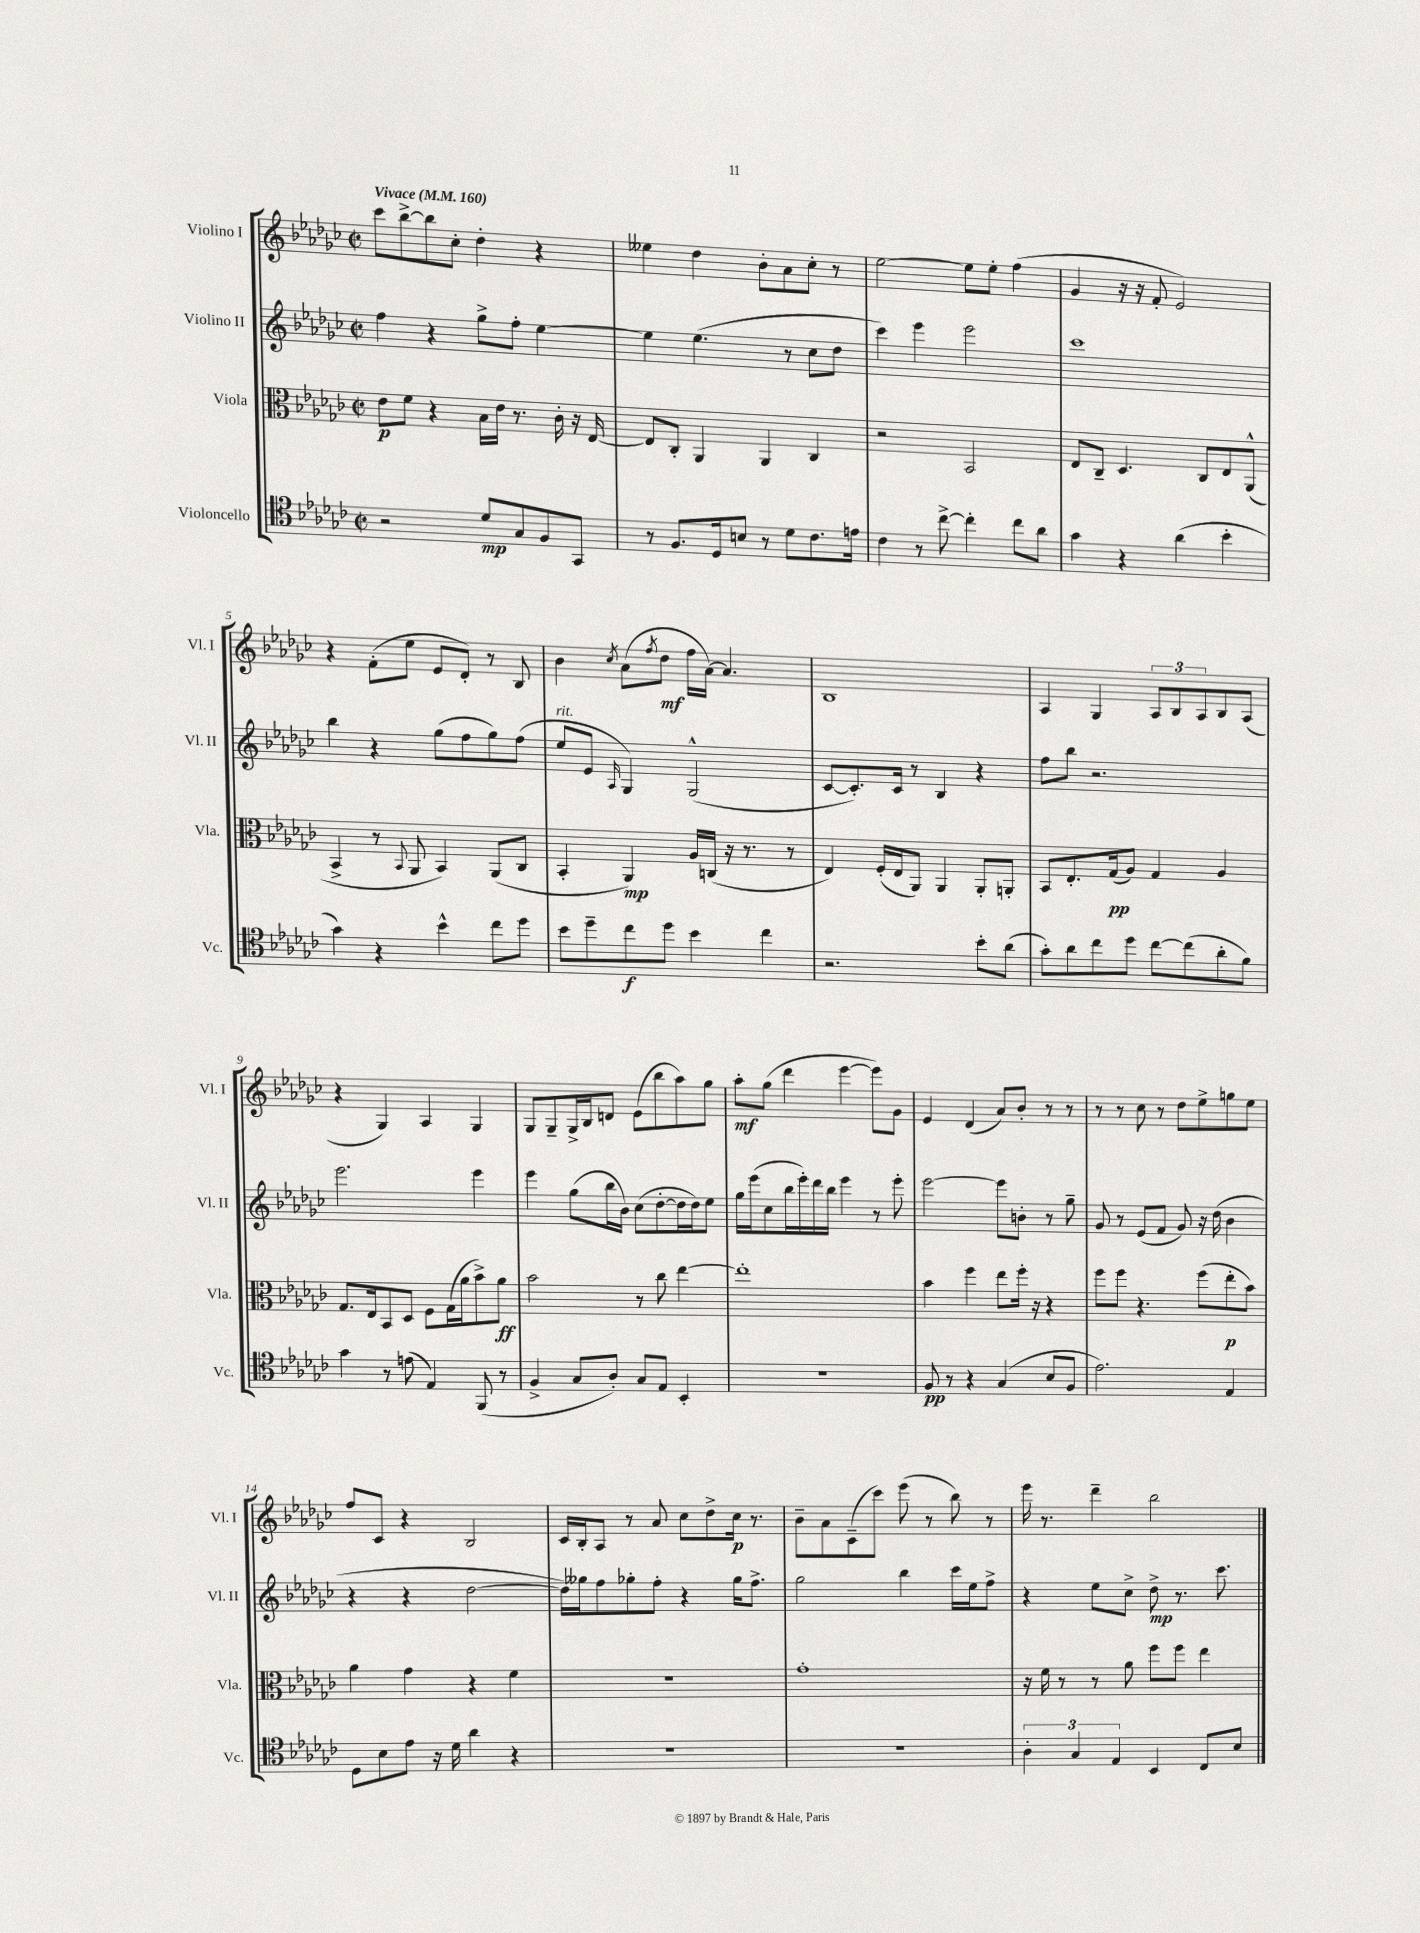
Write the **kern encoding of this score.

**kern	**dynam	**kern	**dynam	**kern	**dynam	**kern	**dynam
*part4	*part4	*part3	*part3	*part2	*part2	*part1	*part1
*staff4	*staff4	*staff3	*staff3	*staff2	*staff2	*staff1	*staff1
*I"Violoncello	*	*I"Viola	*	*I"Violino II	*	*I"Violino I	*
*I'Vc.	*	*I'Vla.	*	*I'Vl. II	*	*I'Vl. I	*
*clefC4	*	*clefC3	*	*clefG2	*	*clefG2	*
*k[b-e-a-d-g-c-]	*	*k[b-e-a-d-g-c-]	*	*k[b-e-a-d-g-c-]	*	*k[b-e-a-d-g-c-]	*
*M2/2	*	*M2/2	*	*M2/2	*	*M2/2	*
*met(c|)	*	*met(c|)	*	*met(c|)	*	*met(c|)	*
*MM160	*	*MM160	*	*MM160	*	*MM160	*
=1	=1	=1	=1	=1	=1	=1	=1
!	!	!	!	!	!	!LO:TX:a:B:t=Vivace	!
2r	.	8e-\L	p	4ff\	.	8ccc-\L	.
.	.	8f\J	.	.	.	[8bb-^\	.
.	.	4r	.	4r	.	8bb-\]	.
.	.	.	.	.	.	8cc-'\J	.
8d-/L	mp	16B-\LL	.	8gg-^\L	.	4dd-'\	.
.	.	16e-\JJ	.	.	.	.	.
8G-/	.	8.r	.	8ff'\J	.	.	.
8F/	.	.	.	[4ee-\	.	4r	.
.	.	16c-'\	.	.	.	.	.
8GG-/J	.	16r	.	.	.	.	.
.	.	[16E-/	.	.	.	.	.
=2	=2	=2	=2	=2	=2	=2	=2
8r	.	8E-/L]	.	4ee-\]	.	4ee--X\	.
8.F/L	.	8C-'/J	.	.	.	.	.
.	.	4AA-/	.	(4.ee-\	.	4dd-\	.
16D-/k	.	.	.	.	.	.	.
8Bn/J	.	.	.	.	.	.	.
8r	.	4AA-/	.	.	.	8b-'\L	.
8d-\L	.	.	.	8r	.	8a-\	.
8.c-\	.	4C-/	.	8cc-\L	.	8cc-'\J	.
.	.	.	.	8dd-\J	.	8r	.
16en\Jk	.	.	.	.	.	.	.
=3	=3	=3	=3	=3	=3	=3	=3
4c-\	.	2r	.	4ccc-\)	.	[2ee-\	.
8r	.	.	.	4eee-\	.	.	.
[8cc-^\	.	.	.	.	.	.	.
4cc-'\]	.	2BB-/	.	2eee-\	.	8ee-\L]	.
.	.	.	.	.	.	8ee-'\J	.
8cc-\L	.	.	.	.	.	(4ff\	.
8a-\J	.	.	.	.	.	.	.
=4	=4	=4	=4	=4	=4	=4	=4
4g-\	.	8E-/L	.	1ccc-	.	4g-/	.
.	.	8C-~/J	.	.	.	.	.
4r	.	4.D-/	.	.	.	16r	.
.	.	.	.	.	.	16r	.
.	.	.	.	.	.	8f'/	.
(4a-\	.	.	.	.	.	2e-/)	.
.	.	8C-/L	.	.	.	.	.
4b-'\	.	8E-/	.	.	.	.	.
.	.	(8AA-^^/J	.	.	.	.	.
!!LO:LB:g=z
=5	=5	=5	=5	=5	=5	=5	=5
4g-\)	.	4BB-^/	.	4bb-\	.	4r	.
4r	.	8r	.	4r	.	(8f'\L	.
.	.	8qqBB-/	.	.	.	.	.
.	.	8AA-/	.	.	.	8ee-\J	.
4b-^^\	.	4BB-/)	.	(8gg-\L	.	8e-/L	.
.	.	.	.	8ff\	.	8d-'/J)	.
8cc-\L	.	(8AA-/L	.	8gg-\)	.	8r	.
8dd-\J	.	8C-/J	.	(8ff\J	.	8B-/	.
=6	=6	=6	=6	=6	=6	=6	=6
!	!	!	!	!LO:TX:a:i:t=rit.	!	!	!
8b-\L	.	4BB-'/	.	8ee-/L	.	4b-\	.
8dd-~\	.	.	.	8e-/J	.	.	.
.	.	.	.	16qqA-/	.	8qcc-/	.
8cc-\	f	4AA-/)	mp	4G-/)	.	(8a-\L	.
.	.	.	.	.	.	8qff/	.
8dd-\J	.	.	.	.	.	8dd-\J	mf
4b-\	.	16A-/LL	.	(2G-^^/	.	16ff\LL	.
.	.	(16Cn/JJ	.	.	.	[16a-\JJ)	.
.	.	16r	.	.	.	4.a-/]	.
.	.	8.r	.	.	.	.	.
4cc-\	.	.	.	.	.	.	.
.	.	8r	.	.	.	.	.
=7	=7	=7	=7	=7	=7	=7	=7
2.r	.	4E-/)	.	[8c-/L	.	1B-	.
.	.	.	.	8.c-'/])	.	.	.
.	.	(16F'/LL	.	.	.	.	.
.	.	16E-/J	.	16c-/Jk	.	.	.
.	.	8AA-/J)	.	8r	.	.	.
.	.	4AA-/	.	4B-/	.	.	.
8b-'\L	.	8AA-'/L	.	4r	.	.	.
(8a-\J	.	8AAn'/J	.	.	.	.	.
=8	=8	=8	=8	=8	=8	=8	=8
8g-'\L)	.	8BB-/L	.	8ff\L	.	4A-/	.
8a-\	.	8.E-'/	.	8bb-\J	.	.	.
8cc-\	.	.	.	2.r	.	4G-/	.
.	.	(16G-/k	pp	.	.	.	.
8dd-\J	.	8A-/J)	.	.	.	.	.
[8cc-\L	.	4G-/	.	.	.	12A-/L	.
.	.	.	.	.	.	12B-/	.
(8cc-\]	.	.	.	.	.	.	.
.	.	.	.	.	.	12A-/	.
8a-'\	.	4A-/	.	.	.	8B-/	.
8f\J)	.	.	.	.	.	(8A-/J	.
!!LO:LB:g=z
=9	=9	=9	=9	=9	=9	=9	=9
4g-\	.	8.G-/L	.	2.eee-\	.	4r	.
.	.	16E-/k	.	.	.	.	.
8r	.	8BB-/	.	.	.	4G-/)	.
(8en\	.	8D-/J	.	.	.	.	.
4E-/)	.	8F\L	.	.	.	4A-/	.
.	.	(16G-\L	.	.	.	.	.
.	.	16a-\J	.	.	.	.	.
(8FF/	.	8b-^\)	.	4eee-\	.	4G-/	.
8r	.	8a-\J	ff	.	.	.	.
=10	=10	=10	=10	=10	=10	=10	=10
4F^/	.	2b-\	.	4eee-\	.	8G-/L	.
.	.	.	.	.	.	8G-~/	.
8G-/L	.	.	.	(8gg-\L	.	16G-^/L	.
.	.	.	.	.	.	16B-/J	.
8A-'/J)	.	.	.	16bb-\L	.	8dn/J	.
.	.	.	.	16b-\JJ)	.	.	.
8G-/L	.	8r	.	(8cc-\L	.	(8e-\L	.
8E-/J	.	8cc-\	.	[8dd-'\	.	8bb-\	.
4BB-'/	.	[4ee-\	.	16dd-\L]	.	8aa-\)	.
.	.	.	.	16dd-\J)	.	.	.
.	.	.	.	8ee-\J	.	8gg-\J	.
=11	=11	=11	=11	=11	=11	=11	=11
1r	.	1ee-']	.	16gg-\LL	.	8aa-'\L	mf
.	.	.	.	(16eee-\J	.	.	.
.	.	.	.	8cc-\	.	(8gg-\J	.
.	.	.	.	16bb-\L	.	4ddd-\	.
.	.	.	.	16eee-'\)	.	.	.
.	.	.	.	16ddd-\	.	.	.
.	.	.	.	16bb-\JJ	.	.	.
.	.	.	.	4eee-\	.	[4eee-\	.
.	.	.	.	8r	.	8eee-\L])	.
.	.	.	.	8eee-'\	.	8g-\J	.
=12	=12	=12	=12	=12	=12	=12	=12
8F/	pp	4b-\	.	[2eee-\	.	4e-/	.
8r	.	.	.	.	.	.	.
4r	.	4ff\	.	.	.	(4d-/	.
(4G-/	.	8ee-\L	.	8eee-\L]	.	8a-/L)	.
.	.	16ff'\Jk	.	8bn'\J	.	8b-'/J	.
.	.	16r	.	.	.	.	.
8B-/L	.	4r	.	8r	.	8r	.
8F/J	.	.	.	8gg-~\	.	8r	.
=13	=13	=13	=13	=13	=13	=13	=13
2.e-\)	.	8ff\L	.	8g-/	.	8r	.
.	.	8ff\J	.	8r	.	8r	.
.	.	4.r	.	(8e-/L	.	8cc-\	.
.	.	.	.	8f/J	.	8r	.
.	.	.	.	8g-/)	.	8dd-\L	.
.	.	(8ff\L	.	16r	.	8ee-^\	.
.	.	.	.	(16dd-\	.	.	.
4E-/	.	8ee-'\	p	4b-\	.	8ggn\	.
.	.	8b-\J)	.	.	.	8ee-\J	.
!!LO:LB:g=z
=14	=14	=14	=14	=14	=14	=14	=14
8D-\L	.	4a-\	.	4r	.	8ff/L	.
8B-\	.	.	.	.	.	8c-/J	.
8e-\J	.	4g-\	.	4r	.	4r	.
16r	.	.	.	.	.	.	.
16d-\	.	.	.	.	.	.	.
4a-\	.	4r	.	[2dd-\	.	2B-/	.
4r	.	4f\	.	.	.	.	.
=15	=15	=15	=15	=15	=15	=15	=15
1r	.	1r	.	16dd-\LL])	.	16c-/LL	.
.	.	.	.	16gg--X\J	.	16B-'/J	.
.	.	.	.	8ff\	.	8A-/J	.
.	.	.	.	8gg-X'\	.	8r	.
.	.	.	.	8ff'\J	.	8a-/	.
.	.	.	.	4r	.	8cc-\L	.
.	.	.	.	.	.	8dd-^\	.
.	.	.	.	16gg-\KL	.	16cc-\Jk	p
.	.	.	.	8.ff^\J	.	8.r	.
=16	=16	=16	=16	=16	=16	=16	=16
1r	.	1g-'	.	2gg-\	.	8b-~\L	.
.	.	.	.	.	.	8a-\	.
.	.	.	.	.	.	(8c-~\	.
.	.	.	.	.	.	8ccc-\J)	.
.	.	.	.	4bb-\	.	(8eee-\	.
.	.	.	.	.	.	8r	.
.	.	.	.	16ccc-\LL	.	8bb-\)	.
.	.	.	.	16ee-\J	.	.	.
.	.	.	.	8ff^\J	.	8r	.
=17	=17	=17	=17	=17	=17	=17	=17
6A-'\	.	16r	.	4r	.	16eee-\	.
.	.	16f\	.	.	.	8.r	.
.	.	8r	.	.	.	.	.
6G-/	.	.	.	.	.	.	.
.	.	8r	.	8ee-\L	.	4ddd-~\	.
6E-/	.	.	.	.	.	.	.
.	.	8a-\	.	8cc-^\J	.	.	.
4BB-/	.	8ff\L	.	8dd-^\	mp	2bb-\	.
.	.	8ff\J	.	8.r	.	.	.
8C-/L	.	4ee-\	.	.	.	.	.
.	.	.	.	8.ccc-\	.	.	.
8B-/J	.	.	.	.	.	.	.
==	==	==	==	==	==	==	==
*-	*-	*-	*-	*-	*-	*-	*-
